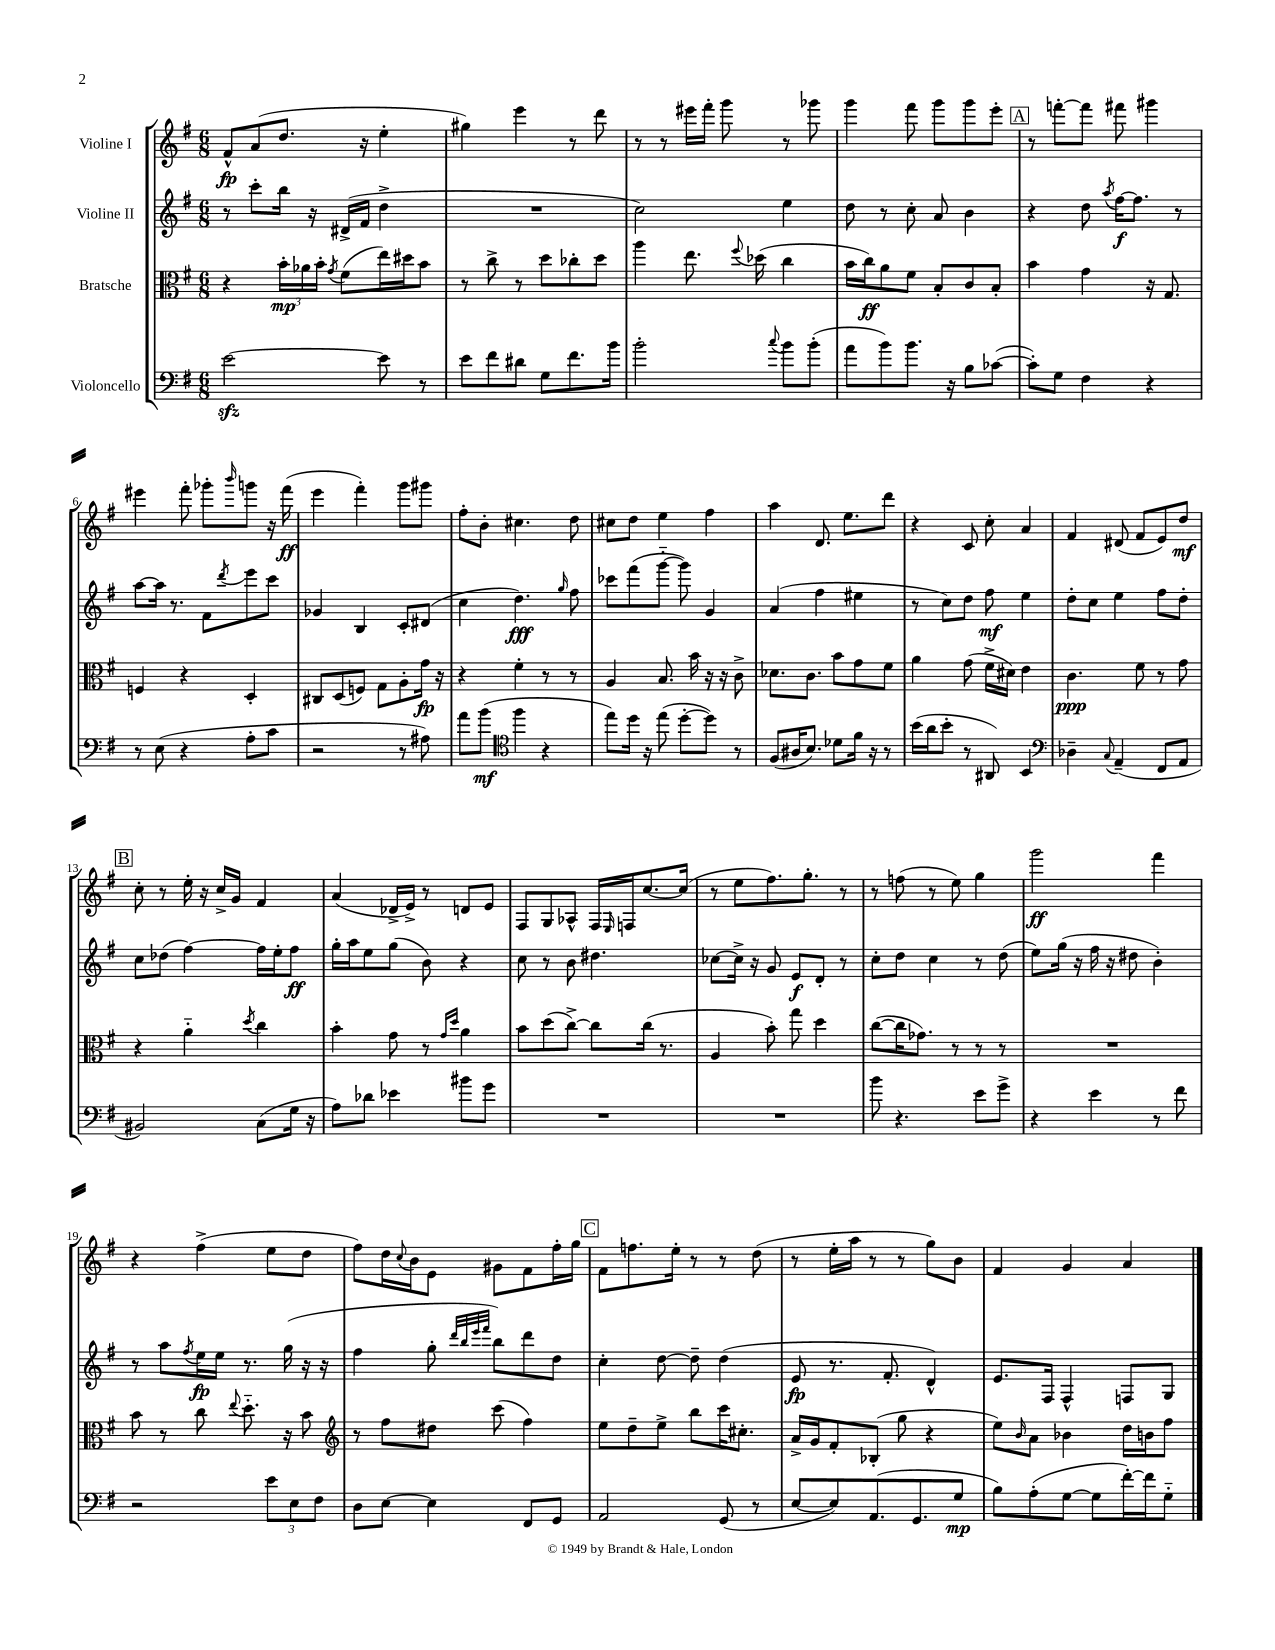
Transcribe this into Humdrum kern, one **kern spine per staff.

**kern	**dynam	**kern	**dynam	**kern	**dynam	**kern	**dynam
*part4	*part4	*part3	*part3	*part2	*part2	*part1	*part1
*staff4	*staff4	*staff3	*staff3	*staff2	*staff2	*staff1	*staff1
*I"Violoncello	*	*I"Bratsche	*	*I"Violine II	*	*I"Violine I	*
*clefF4	*	*clefC3	*	*clefG2	*	*clefG2	*
*k[f#]	*	*k[f#]	*	*k[f#]	*	*k[f#]	*
*M6/8	*	*M6/8	*	*M6/8	*	*M6/8	*
=1	=1	=1	=1	=1	=1	=1	=1
[2ezz\	.	4r	.	8r	.	8f#^^/L	fp
.	.	.	.	8ccc'\L	.	(8a/	.
.	.	24b'\LL	mp	16bb\Jk	.	8.dd/J	.
.	.	24a-X\	.	.	.	.	.
.	.	.	.	16r	.	.	.
.	.	24b'\JJ	.	.	.	.	.
.	.	8qg/	.	.	.	.	.
.	.	(8f#\L	.	(16d#X^/LL	.	.	.
.	.	.	.	16f#/JJ	.	16r	.
8e\]	.	16ee\L)	.	4dd^\	.	4ee'\	.
.	.	16dd#X\J	.	.	.	.	.
8r	.	8b\J	.	.	.	.	.
=2	=2	=2	=2	=2	=2	=2	=2
8e\L	.	8r	.	2.r	.	4gg#X\)	.
8f#\	.	8cc^\	.	.	.	.	.
8d#X\J	.	8r	.	.	.	4eee\	.
8G\L	.	8dd\L	.	.	.	.	.
8.f#\	.	8cc-X'\	.	.	.	8r	.
.	.	8dd\J	.	.	.	8ddd\	.
16b\Jk	.	.	.	.	.	.	.
=3	=3	=3	=3	=3	=3	=3	=3
2b'\	.	4aa\	.	2cc\)	.	8r	.
.	.	.	.	.	.	8r	.
.	.	8.ee\	.	.	.	16eee#X\LL	.
.	.	.	.	.	.	16fff#'\JJ	.
.	.	.	.	.	.	8ggg\	.
.	.	8qqff#/	.	.	.	.	.
.	.	(16dd-X\	.	.	.	.	.
8qqcc/	.	.	.	.	.	.	.
8b\L	.	4cc\	.	4ee\	.	8r	.
(8b'\J	.	.	.	.	.	8ggg-X\	.
=4	=4	=4	=4	=4	=4	=4	=4
8a\L	.	16b\LL	.	8dd\	.	4ggg\	.
.	.	16cc\J)	ff	.	.	.	.
8b\)	.	8a\	.	8r	.	.	.
8.b\J	.	8f#\J	.	8cc'\	.	8fff#\	.
.	.	8B'/L	.	8a/	.	8ggg\L	.
16r	.	.	.	.	.	.	.
8B\L	.	8c/	.	4b\	.	8ggg\	.
([8c-X\J	.	8B'/J	.	.	.	8eee'\J	.
!!LO:REH:place=s1:t=A
=5	=5	=5	=5	=5	=5	=5	=5
8c-'\L])	.	4b\	.	4r	.	8r	.
8G\J	.	.	.	.	.	[8fffn'\L	.
4F#\	.	4g\	.	8dd\	.	8fff\J]	.
.	.	.	.	8qaa/	.	.	.
.	.	.	.	[16ff#\KL	f	8fff#X\	.
.	.	.	.	8.ff#\J]	.	.	.
4r	.	16r	.	.	.	4ggg#X\	.
.	.	8.G/	.	.	.	.	.
.	.	.	.	8r	.	.	.
!!LO:LB:g=z
=6	=6	=6	=6	=6	=6	=6	=6
8r	.	4Fn/	.	[8aa\L	.	4eee#X\	.
(8E\	.	.	.	16aa\Jk]	.	.	.
.	.	.	.	8.r	.	.	.
4r	.	4r	.	.	.	8fff#'\	.
.	.	.	.	8f#\L	.	8ggg-X'\L	.
.	.	.	.	8qddd/	.	16qqbbb/	.
8A'\L	.	4D'/	.	8eee\	.	8gggn\J	.
8c\J	.	.	.	8ccc\J	.	16r	.
.	.	.	.	.	.	(16fff#\	ff
=7	=7	=7	=7	=7	=7	=7	=7
2r	.	8C#X/L	.	4g-X/	.	4eee\	.
.	.	(8D/	.	.	.	.	.
.	.	8Fn/J)	.	4B/	.	4fff#'\)	.
.	.	8G\L	.	.	.	.	.
8r	.	8A'\	.	8c'/L	.	8ggg\L	.
8A#X\)	.	16g\Jk	fp	(8d#X/J	.	8ggg#X\J	.
.	.	16r	.	.	.	.	.
=8	=8	=8	=8	=8	=8	=8	=8
8a\L	.	4r	.	4cc\	.	8ff#'\L	.
(8b\J	mf	.	.	.	.	8b'\J	.
*clefC4	*	*	*	*	*	*	*
4ff#\	.	4f#'\	.	4.dd\)	fff	4.cc#X\	.
4r	.	8r	.	.	.	.	.
.	.	.	.	16qqgg/	.	.	.
.	.	8r	.	8ff#\	.	8dd\	.
=9	=9	=9	=9	=9	=9	=9	=9
8ee\L)	.	4A/	.	8ccc-X\L	.	8cc#X\L	.
16dd\Jk	.	.	.	(8fff#\	.	8dd\J	.
16r	.	.	.	.	.	.	.
(8ee\	.	8.B/	.	[8ggg\J	.	4ee\	.
[8dd'\L	.	.	.	8ggg\])	.	.	.
.	.	16b\	.	.	.	.	.
8dd\J])	.	16r	.	4g/	.	4ff#\	.
.	.	16r	.	.	.	.	.
8r	.	8c^\	.	.	.	.	.
=10	=10	=10	=10	=10	=10	=10	=10
(8F#/L	.	8.d-X\L	.	(4a/	.	4aa\	.
16A#X/K	.	.	.	.	.	.	.
8.B/J)	.	8.c\J	.	.	.	.	.
.	.	.	.	4ff#\	.	8.d/	.
8d-X\L	.	8b\L	.	.	.	.	.
.	.	.	.	.	.	8.ee\L	.
16f#\Jk	.	8g\	.	4ee#X\	.	.	.
16r	.	.	.	.	.	.	.
8r	.	8f#\J	.	.	.	8ddd\J	.
=11	=11	=11	=11	=11	=11	=11	=11
(16b\LL	.	4a\	.	8r	.	4r	.
16a\J	.	.	.	.	.	.	.
8b'\J	.	.	.	8cc\L)	.	.	.
8r	.	(8g\	.	8dd\J	.	8c/	.
8AA#X/)	.	16f#^\LL	.	8ff#\	mf	8cc'\	.
.	.	16d#X\JJ)	.	.	.	.	.
4BB/	.	4e\	.	4ee\	.	4a/	.
=12	=12	=12	=12	=12	=12	=12	=12
*clefF4	*	*	*	*	*	*	*
4D-X~\	.	4.c\	ppp	8dd'\L	.	4f#/	.
.	.	.	.	8cc\J	.	.	.
8qqC/	.	.	.	.	.	.	.
(4AA~/	.	.	.	4ee\	.	(8d#X/	.
.	.	8f#\	.	.	.	8f#/L	.
8FF#/L	.	8r	.	8ff#\L	.	8e/)	.
8AA/J	.	8g\	.	8dd'\J	.	8dd/J	mf
!!LO:LB:g=z
!!LO:REH:place=s1:t=B
=13	=13	=13	=13	=13	=13	=13	=13
2BB#X/)	.	4r	.	8cc\L	.	8cc'\	.
.	.	.	.	(8dd-X\J	.	8r	.
.	.	4a\	.	[4ff#\)	.	16ee'\	.
.	.	.	.	.	.	16r	.
.	.	.	.	.	.	16cc^/LL	.
.	.	.	.	.	.	16g/JJ	.
.	.	8qdd/	.	.	.	.	.
(8C\L	.	4cc\	.	16ff#\LL]	.	4f#/	.
.	.	.	.	16ee'\J	.	.	.
16G\Jk	.	.	.	8ff#\J	ff	.	.
16r	.	.	.	.	.	.	.
=14	=14	=14	=14	=14	=14	=14	=14
8A\L)	.	4b'\	.	16gg'\LL	.	(4a/	.
.	.	.	.	16aa\J	.	.	.
8d-X\J	.	.	.	8ee\	.	.	.
4e-X\	.	8g\	.	(8gg\J	.	16d-X^/LL	.
.	.	.	.	.	.	16e^/JJ)	.
.	.	8r	.	8b\)	.	8r	.
.	.	16qqg/LL	.	.	.	.	.
.	.	16qqdd/JJ	.	.	.	.	.
8b#X\L	.	4a\	.	4r	.	8dn/L	.
8g\J	.	.	.	.	.	8e/J	.
=15	=15	=15	=15	=15	=15	=15	=15
2.r	.	8b\L	.	8cc\	.	8F#/L	.
.	.	(8dd\	.	8r	.	8G/	.
.	.	[8cc^\J)	.	8b\	.	8A-X^^/J	.
.	.	8cc\L]	.	4.dd#X\	.	16F#/LL	.
.	.	.	.	.	.	16qqE/	.
.	.	.	.	.	.	16Fn/J	.
.	.	(16cc\Jk	.	.	.	[8.cc/	.
.	.	8.r	.	.	.	.	.
.	.	.	.	.	.	(16cc/Jk]	.
=16	=16	=16	=16	=16	=16	=16	=16
2.r	.	4A/	.	[8cc-X\L	.	8r	.
.	.	.	.	16cc-^\Jk]	.	8ee\L	.
.	.	.	.	16r	.	.	.
.	.	8b'\)	.	8g/	.	8.ff#\)	.
.	.	8gg\	.	8e/L	f	.	.
.	.	.	.	.	.	8.gg'\J	.
.	.	4dd\	.	8d'/J	.	.	.
.	.	.	.	8r	.	8r	.
=17	=17	=17	=17	=17	=17	=17	=17
8b\	.	([8cc\L	.	8cc'\L	.	8r	.
4.r	.	16cc\K]	.	8dd\J	.	(8ffn\	.
.	.	8.g-X\J)	.	.	.	.	.
.	.	.	.	4cc\	.	8r	.
.	.	8r	.	.	.	8ee\)	.
8e\L	.	8r	.	8r	.	4gg\	.
8g^\J	.	8r	.	(8dd\	.	.	.
=18	=18	=18	=18	=18	=18	=18	=18
4r	.	2.r	.	8ee\L)	.	2ggg\	ff
.	.	.	.	(16gg\Jk	.	.	.
.	.	.	.	16r	.	.	.
4e\	.	.	.	16ff#\	.	.	.
.	.	.	.	16r	.	.	.
.	.	.	.	8dd#X\	.	.	.
8r	.	.	.	4b'\)	.	4fff#\	.
8f#\	.	.	.	.	.	.	.
!!LO:LB:g=z
=19	=19	=19	=19	=19	=19	=19	=19
2r	.	8b\	.	8r	.	4r	.
.	.	8r	.	8aa\L	.	.	.
.	.	.	.	8qff#/	.	.	.
.	.	8cc\	.	16ee\L	fp	(4ff#^\	.
.	.	.	.	16ee\JJ	.	.	.
.	.	8qqee/	.	.	.	.	.
.	.	8.dd\	.	8.r	.	.	.
12e\L	.	.	.	.	.	8ee\L	.
.	.	16r	.	(16gg\	.	.	.
12E\	.	.	.	.	.	.	.
.	.	8b\	.	16r	.	8dd\J	.
12F#\J	.	.	.	.	.	.	.
.	.	.	.	16r	.	.	.
=20	=20	=20	=20	=20	=20	=20	=20
*	*	*clefG2	*	*	*	*	*
8D\L	.	8r	.	4ff#\	.	8ff#\L)	.
[8E\J	.	8ff#\L	.	.	.	16dd\L	.
.	.	.	.	.	.	8qqcc/	.
.	.	.	.	.	.	16b\J	.
4E\]	.	8dd#X\J	.	8gg'\	.	8e\J	.
.	.	.	.	32qqddd/LLL	.	.	.
.	.	.	.	32qqbb/	.	.	.
.	.	.	.	32qqeee/	.	.	.
.	.	.	.	32qqfff#/JJJ	.	.	.
.	.	(8ccc\	.	8bb\L)	.	8g#X\L	.
8FF#/L	.	4ff#\)	.	8ddd\	.	8f#\	.
8GG/J	.	.	.	8dd\J	.	16ff#'\L	.
.	.	.	.	.	.	16gg\JJ	.
!!LO:REH:place=s1:t=C
=21	=21	=21	=21	=21	=21	=21	=21
2AA/	.	8ee\L	.	4cc'\	.	8f#\L	.
.	.	8dd~\	.	.	.	8.ffn\	.
.	.	8ee^\J	.	[8dd\	.	.	.
.	.	.	.	.	.	16ee'\Jk	.
.	.	8bb\L	.	8dd~\]	.	8r	.
(8GG/	.	16ccc\K	.	(4dd\	.	8r	.
.	.	8.cc#X'\J	.	.	.	.	.
8r	.	.	.	.	.	(8dd\	.
=22	=22	=22	=22	=22	=22	=22	=22
[8E/L	.	16a^/LL	.	8e/	fp	8r	.
.	.	16g/J	.	.	.	.	.
8E/])	.	8f#'/	.	8.r	.	16ee'\LL	.
.	.	.	.	.	.	16aa\JJ	.
(8.AA/	.	(8B-X'/J	.	.	.	8r	.
.	.	.	.	8.f#'/	.	.	.
.	.	8gg\	.	.	.	8r	.
8.GG/	.	.	.	.	.	.	.
.	.	4r	.	4d^^/)	.	8gg\L)	.
8G/J	mp	.	.	.	.	8b\J	.
=23	=23	=23	=23	=23	=23	=23	=23
8B\L)	.	8ee\L)	.	8.e/L	.	4f#/	.
.	.	16qqb/	.	.	.	.	.
(8A'\	.	8a\J	.	.	.	.	.
.	.	.	.	16F#/Jk	.	.	.
[8G\J	.	4b-X\	.	4F#^^/	.	4g/	.
8G\L]	.	.	.	.	.	.	.
[16f#'\L)	.	16dd\LL	.	8Fn/L	.	4a/	.
16f#\J]	.	16bn\J	.	.	.	.	.
8G\J	.	8ff#\J	.	8G/J	.	.	.
==	==	==	==	==	==	==	==
*-	*-	*-	*-	*-	*-	*-	*-
